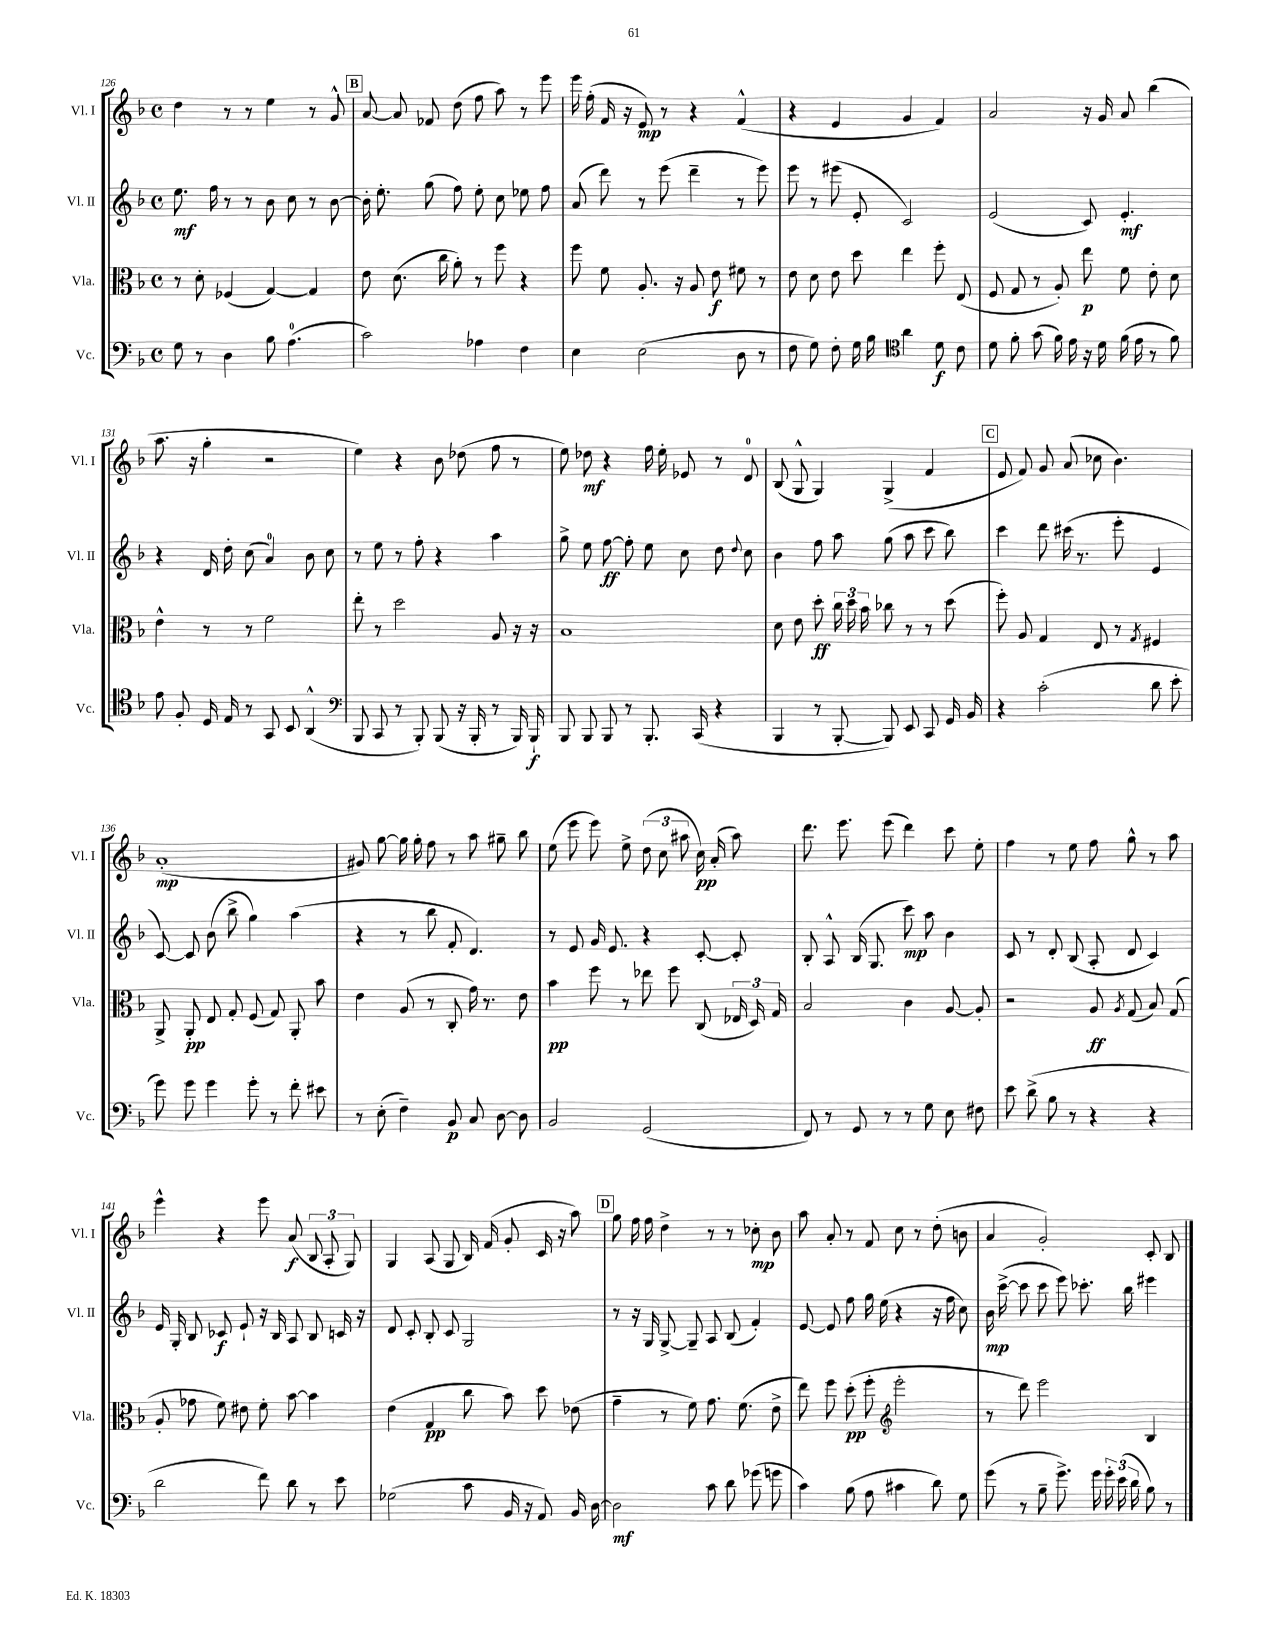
<<
\new StaffGroup <<
\new Staff = "s0" \with { instrumentName = "Vl. I" shortInstrumentName = "Vl. I" } {
    \clef treble \key f \major \defaultTimeSignature \time 4/4
    \autoBeamOff d''4 r8 r8 e''4 r8 g'8-^ |
    \mark \markup { \box "B" } a'8~ a'8 fes'8 d''8( f''8 a''8) r8 e'''8 |
    e'''16 f''16-.( f'16 r16 e'8\mp) r8 r4 f'4-^( |
    r4 e'4 g'4 f'4) |
    a'2 r16 g'16 a'8 bes''4( |
    a''8. r16 g''4-. r2 |
    e''4) r4 bes'8 des''8( f''8 r8 |
    e''8) des''8\mf r4 f''16 e''16-. ees'8 r8 d'8-0 |
    bes8( g8-^ g4) g4->( f'4 |
    \mark \markup { \box "C" } e'8 f'8) g'8 a'8( ces''8 bes'4.) |
    a'1-.\mp( |
    gis'8) g''8~ g''16 g''16-. f''8 r8 a''8 gis''8-- bes''8 |
    e''8( e'''8 e'''8) e''8-> \tuplet 3/2 { d''8( c''8 ais''8 } c''16\pp) a'16-.( ais''8) |
    d'''8. e'''8. e'''8( d'''4) c'''8 e''8-. |
    f''4 r8 e''8 f''8 g''8-^ r8 a''8 |
    e'''4-^ r4 e'''8 a'8\f( \tuplet 3/2 { bes8 a8-. g8) } |
    g4 a8( g8 bes16) f'16( g'8-. c'16 r16 a''8) |
    \mark \markup { \box "D" } g''8 f''16 f''16 d''4-> r8 r8 ces''8-.\mp bes'8 |
    a''8 a'8-. r8 f'8 c''8 r8 d''8-.( b'8 |
    a'4 g'2-.) c'8-. bes8 \bar "|." |
}
\new Staff = "s1" \with { instrumentName = "Vl. II" shortInstrumentName = "Vl. II" } {
    \clef treble \key f \major \defaultTimeSignature \time 4/4
    \autoBeamOff e''8.\mf f''16 r8 r8 bes'8 c''8 r8 bes'8~ |
    \mark \markup { \box "B" } bes'16-. e''8.-. g''8( f''8) e''8-. c''8 ees''8 f''8 |
    a'8( d'''8) r8 e'''8( d'''4-- r8 e'''8) |
    e'''8 r8 eis'''8( e'8-. c'2) |
    e'2( c'8) e'4.-.\mf |
    r4 d'16 d''16-. c''8( a'4-0) bes'8 c''8 |
    r8 e''8 r8 f''8-. r4 a''4 |
    g''8-> e''8 f''8~\ff f''8-. e''8 c''8 d''8 \appoggiatura { d''8 } c''8 |
    bes'4 f''8 a''8 g''8( a''8 c'''8 bes''8) |
    \mark \markup { \box "C" } c'''4 d'''8 cis'''16( r8. e'''8-. e'4 |
    c'8~) c'8 bes'8( bes''8-> g''4) a''4( |
    r4 r8 bes''8 f'8-. d'4.) |
    r8 e'8 g'16 e'8. r4 c'8~-. c'8-. |
    bes8-. a8-^ bes16( g8. c'''8\mp) a''8 bes'4 |
    c'8 r8 d'8-. bes8( a8-. d'8 c'4) |
    e'16 g16-. bes8 ces'8\f e'8-! r16 bes16 a8 bes8 c'16 r16 |
    d'8 c'8-. bes8-. c'8 g2 |
    \mark \markup { \box "D" } r8 r16 g16 g8~-> g8-- a8 bes8( f'4-.) |
    e'8~ e'8 f''8 g''16 e''16( r4 r16 f''16 c''8) |
    bes'16\mp c'''16~->( c'''8 c'''8 e'''8) ces'''8.-. bes''16 eis'''4 \bar "|." |
}
\new Staff = "s2" \with { instrumentName = "Vla." shortInstrumentName = "Vla." } {
    \clef alto \key f \major \defaultTimeSignature \time 4/4
    \autoBeamOff r8 d'8-. fes4( g4~) g4 |
    \mark \markup { \box "B" } e'8 d'8.( c''16 a'8-.) r8 f''8 r4 |
    f''8 f'8 a8.-. r16 a8 e'8\f fis'8 r8 |
    e'8 d'8 e'8 d''8 e''4 f''8-. e8( |
    f8 g8 r8 a8-.) e''8\p f'8 e'8-. d'8 |
    e'4-^ r8 r8 f'2 |
    e''8-. r8 d''2 a8 r16 r16 |
    bes1 |
    d'8 e'8 d''8-.\ff \tuplet 3/2 { c''16 d''16 bes'16 } ces''8 r8 r8 d''8( |
    \mark \markup { \box "C" } f''8-.) a8 g4 e8 r8 \acciaccatura { g8 } fis4 |
    a,8-> a,8-.\pp e8 g8-. f8( g8) a,8-. bes'8 |
    e'4 a8( r8 c8-. g'16) r8. e'8 |
    bes'4\pp f''8 r8 ees''8 f''8 c8( \tuplet 3/2 { ees16 d16) g16 } |
    bes2 c'4 a8~ a8-. |
    r2 a8\ff \acciaccatura { a8 } g8( bes8) g8( |
    a8-. ges'8 f'8) eis'8 f'8-. bes'8~ bes'4 |
    e'4( g4\pp c''8 bes'8) d''8 ees'8( |
    \mark \markup { \box "D" } g'4-- r8 f'8) g'8. f'8.( e'8-> |
    e''8) f''8 d''8-.\pp( f''8-. \clef treble e'''2-. |
    r8 d'''8) e'''2 bes4 \bar "|." |
}
\new Staff = "s3" \with { instrumentName = "Vc." shortInstrumentName = "Vc." } {
    \clef bass \key f \major \defaultTimeSignature \time 4/4
    \autoBeamOff g8 r8 d4 bes8 a4.-0( |
    \mark \markup { \box "B" } c'2) aes4 f4 |
    e4 e2( d8 r8 |
    f8 g8) f8-. g16 bes16 \clef tenor a'4 d'8\f c'8 |
    d'8 f'8-. g'8( f'16) e'16 r16 d'16 f'16( e'16 r8 f'8) |
    e'8 f8-. d16 e16 r8 g,8 bes,8 a,4-^( |
    \clef bass bes,,8 c,8 r8 bes,,8-.) bes,,8( r16 bes,,16-. r8 bes,,16) bes,,16-!\f |
    bes,,8 bes,,8 bes,,8 r8 bes,,8.-. c,16( r4 |
    bes,,4 r8 bes,,8~-. bes,,8) e,8 c,8 g,16 bes,16 |
    \mark \markup { \box "C" } r4 c'2-.( d'8 e'8-. |
    g'8) g'8 g'4 g'8-. r8 f'8-. eis'8 |
    r8 e8-.( f4--) bes,8\p c8 d8~ d8 |
    bes,2 g,2( |
    f,8) r8 g,8 r8 r8 g8 e8 fis8 |
    e'8 d'8->( bes8 r8 r4 r4 |
    d'2 f'8) d'8 r8 e'8 |
    ges2( c'8 bes,16 r16 a,8) bes,16 d16~ |
    \mark \markup { \box "D" } d2\mf c'8 d'8 ges'8( g'8 |
    c'4) bes8( a8 cis'4 d'8) g8 |
    g'8( r8 bes8-- g'8.->) g'16 \tuplet 3/2 { g'16-. e'16( d'16 } bes8) r8 \bar "|." |
}
>>
>>
\layout { \context { \Score currentBarNumber = #126 } }
